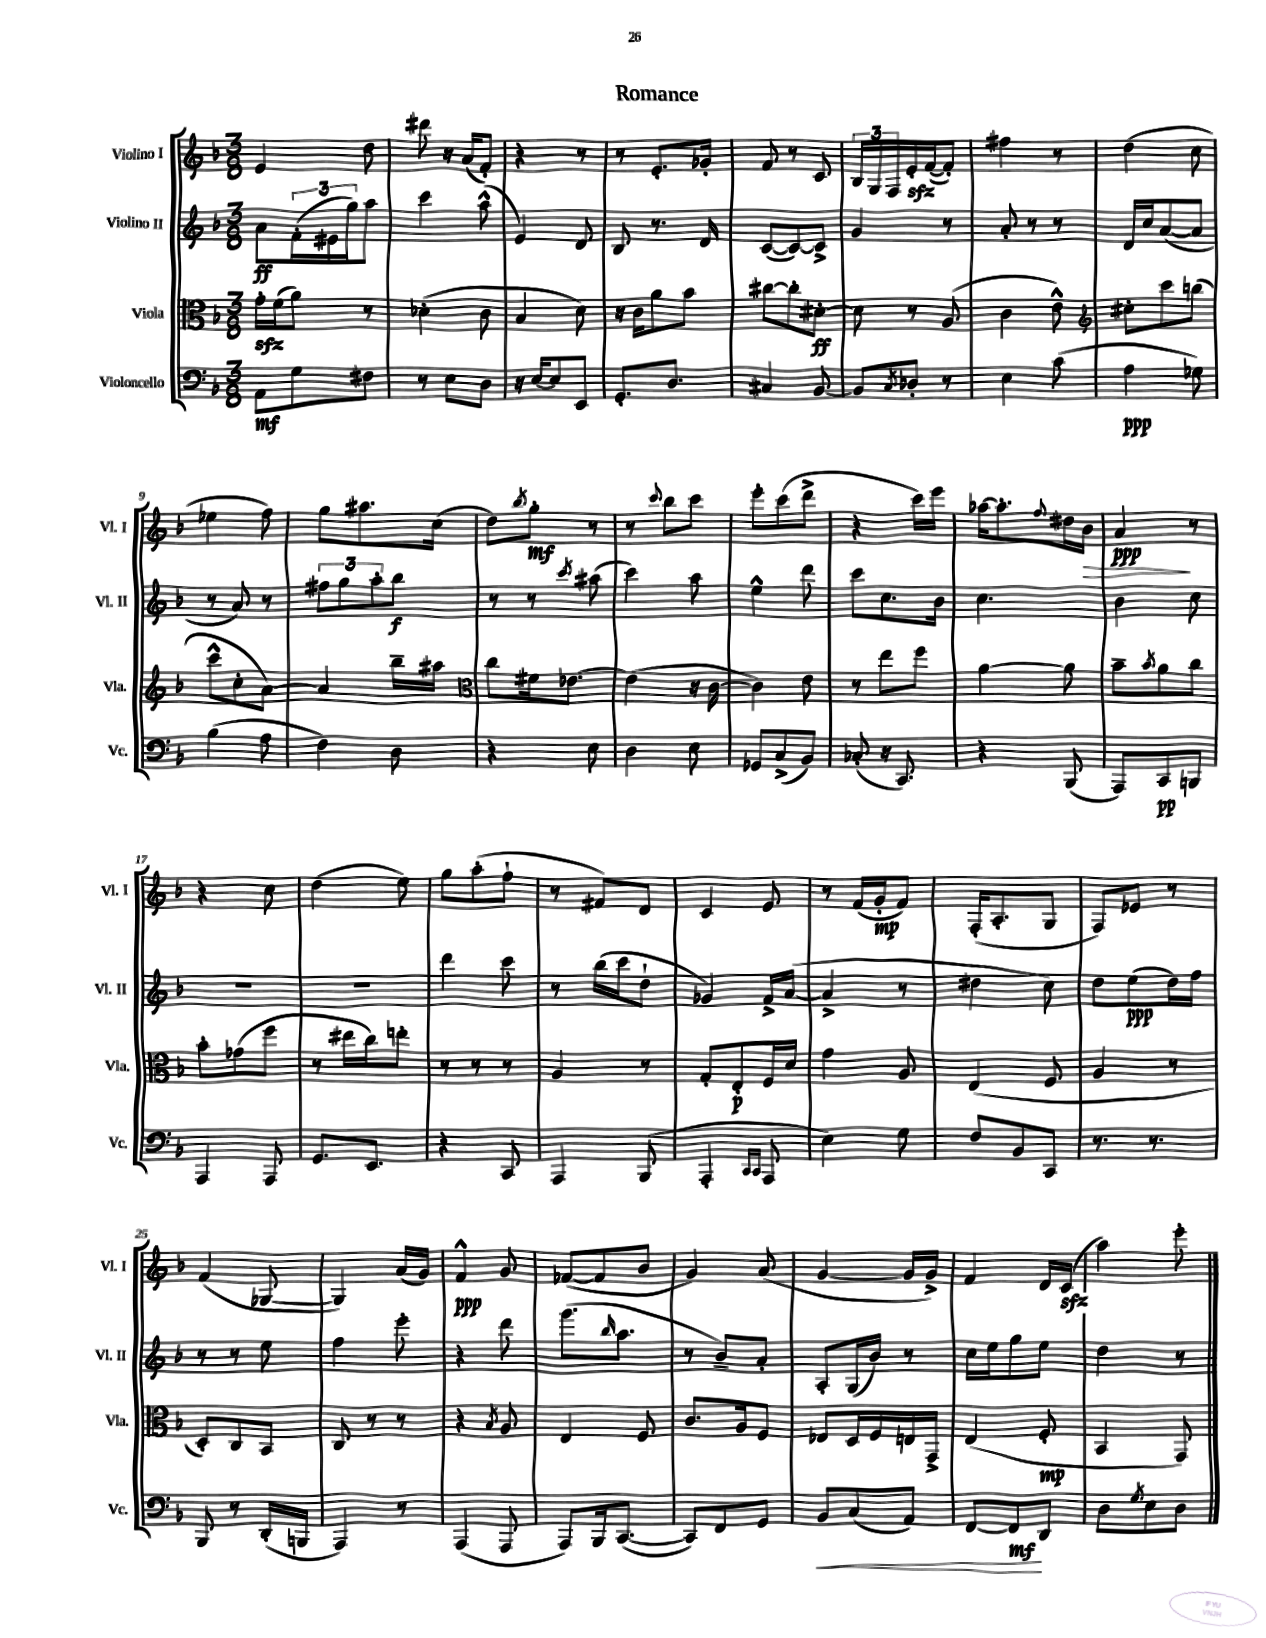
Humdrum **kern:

**kern	**kern	**kern	**kern
*staff4	*staff3	*staff2	*staff1
*clefF4	*clefC3	*clefG2	*clefG2
*k[b-]	*k[b-]	*k[b-]	*k[b-]
*M3/8	*M3/8	*M3/8	*M3/8
8AA\L	16g'\LL	8a\L	4e/
.	(16f\J	.	.
8G\	8a\J)	(24f'\L	.
.	.	24e#\	.
.	.	24gg\J)	.
8F#\J	8r	8aa\J	8dd\
=	=	=	=
8r	(4d-'\	4ccc\	8ddd#\
8E\L	.	.	16r
.	.	.	(16a/LK
8D\J	8c\	(8aa^^\	8f'/J)
=	=	=	=
16r	4B-/	4e/)	4r
[16E/LK	.	.	.
8E/]	.	.	.
8EE/J	8d\)	8d/	8r
=	=	=	=
8.GG'/L	16r	8B-/	8r
.	16c\LK	.	.
.	8a\	8.r	8.e'/L
8.D/J	.	.	.
.	8b-\J	.	.
.	.	16d/	16g-'/Jk
=	=	=	=
4C#/	[8cc#\L	([8c/L	8f/
.	8cc#'\]	8c/_)	8r
[8BB-/	[8d#'\J	8c^/]J	8c/
=	=	=	=
8BB-/]L	8d#\]	4g/	24B-/LL
.	.	.	24G/
.	.	.	24F/
8qC/	.	.	.
8D-'/J	8r	.	16e'/
.	.	.	([16f/J
8r	(8A/	8r	8f'/]J)
=	=	=	=
4E\	4c\	8a'/	4ff#\
.	.	8r	.
(8c\	8e^^\)	8r	8r
=	=	=	=
*	*clefG2	*	*
4A\	8cc#'\L	16d/LL	(4dd\
.	.	16cc/J	.
.	8ccc\	([8a/	.
8G-\)	(8bb\J	8a/]J	8cc\
=	=	=	=
(4B-\	8ccc^^\L	8r	4ee-\
.	8cc'\	8a/)	.
8A\	[8a\J)	8r	8ff\)
=	=	=	=
4F\)	4a/]	12ff#\L	8gg\L
.	.	12gg\	.
.	.	.	8.aa#\
.	.	12aa'\	.
8D\	16bb-~\LL	8bb-\J	.
.	16aa#\JJ	.	(16cc\Jk
=	=	=	=
*	*clefC3	*	*
4r	8cc\L	8r	8dd\L)
.	.	.	8qbb-/
.	16f#\k	8r	8gg'\J
.	[8.e-\J	.	.
.	.	8qccc/	.
8E\	.	(8aa#\	8r
=	=	=	=
4D\	(4e-\]	4ccc\)	8r
.	.	.	8qqccc/
.	.	.	8bb-\L
8E\	16r	8aa\	8ccc\J
.	[16c\	.	.
=	=	=	=
8GG-/L	4c\])	4ee^^\	8eee'\L
(8C^/	.	.	(8ccc\
8BB-/J)	8e\	8ddd\	8ddd^\J
=	=	=	=
(8C-'/	8r	8ccc\L	4r
16r	8ee\L	8.cc\	.
8.CC/)	.	.	.
.	8ff\J	.	16ccc\LL)
.	.	16b-\Jk	16eee\JJ
=	=	=	=
4r	[4a\	4.cc\	[16aa-\LK
.	.	.	8.aa-'\]
.	.	.	8qqff/
(8BBB-/	8a\]	.	16dd#\L
.	.	.	16b-\JJ
=	=	=	=
8AAA/L)	8b-~\L	4b-\	4a/
.	8qb-/	.	.
8CC/	8a\	.	.
8BBB/J	8cc\J	8cc\	8r
=	=	=	=
4AAA/	8b-'\L	4.r	4r
.	(8g-\	.	.
8AAA/	8ff\J	.	8cc\
=	=	=	=
8.GG/L	8r	4.r	(4dd\
.	16ee#\LL	.	.
8.EE/J	16cc\J)	.	.
.	8ee'\J	.	8ee\)
=	=	=	=
4r	8r	4ddd\	8gg\L
.	8r	.	(8aa'\
8CC/	8r	8ccc\	8ff`\J
=	=	=	=
4AAA/	4A/	8r	8r
.	.	(16bb-\LL	8f#/L)
.	.	16ccc\J	.
(8BBB-/	8r	8dd`\J	8d/J
=	=	=	=
4AAA'/	8G'/L	4g-/)	4c/
.	8E'/	.	.
16qqCC/LL	.	.	.
16qqCC/JJ	.	.	.
8AAA/	16F/L	16f^/LL	8e/
.	16d/JJ	([16a/JJ	.
=	=	=	=
4E\)	4g\	4a^/]	8r
.	.	.	(16f/LL
.	.	.	16g'/J
8G\	8A/	8r	8f/J)
=	=	=	=
8F/L	(4E/	4dd#\	(16F'/LK
.	.	.	8.A'/
8BB-/	.	.	.
8CC/J	8F/	8cc\)	8G/J
=	=	=	=
8.r	4A/	8dd\L	8F/L)
.	.	(8ee\	8e-/J
8.r	.	.	.
.	8r	16dd\L)	8r
.	.	16ff\JJ	.
=	=	=	=
8BBB-/	8D'/L)	8r	(4f/
8r	8C/	8r	.
(16DD'/LL	8BB-/J	8ee\	[8G-/
16BBB/JJ	.	.	.
=	=	=	=
4AAA/)	8C/	4ff\	4G-/])
.	8r	.	.
8r	8r	8eee'\	(16a/LL
.	.	.	16g/JJ)
=	=	=	=
(4AAA/	4r	4r	4f^^/
.	8qB-/	.	.
8AAA/	8A/	8ddd\	8g/
=	=	=	=
8AAA/L)	4E/	(8.ggg\L	([8f-/L
16BBB-/k	.	.	8f-/]
.	.	16qqbb-/	.
([8.CC/J	.	8.aa\J	.
.	8F/	.	8b-/J
=	=	=	=
8CC/]L)	8.c/L	8r	4g/)
8FF/	.	8b-~/L)	.
.	16A/k	.	.
8GG/J	8F/J	8a'/J	(8a/
=	=	=	=
8BB-/L	8E-/L	8A'/L	[4g/
(8C/	16D/L	(16G/L	.
.	16F/	16b-/JJ)	.
8AA/J)	16E/	8r	16g/]LL
.	16GG^/JJ	.	16g^/JJ)
=	=	=	=
[8FF/L	(4E/	16cc\LL	4f/
.	.	16ee\J	.
8FF/]	.	8gg\	.
8DD/J	8F'/	8ee\J	16d/LL
.	.	.	(16c/JJ
=	=	=	=
8D\L	4BB-/	4dd\	4aa\)
8qG/	.	.	.
8E\	.	.	.
8D\J	8GG/)	8r	8eee'\
==	==	==	==
*-	*-	*-	*-
